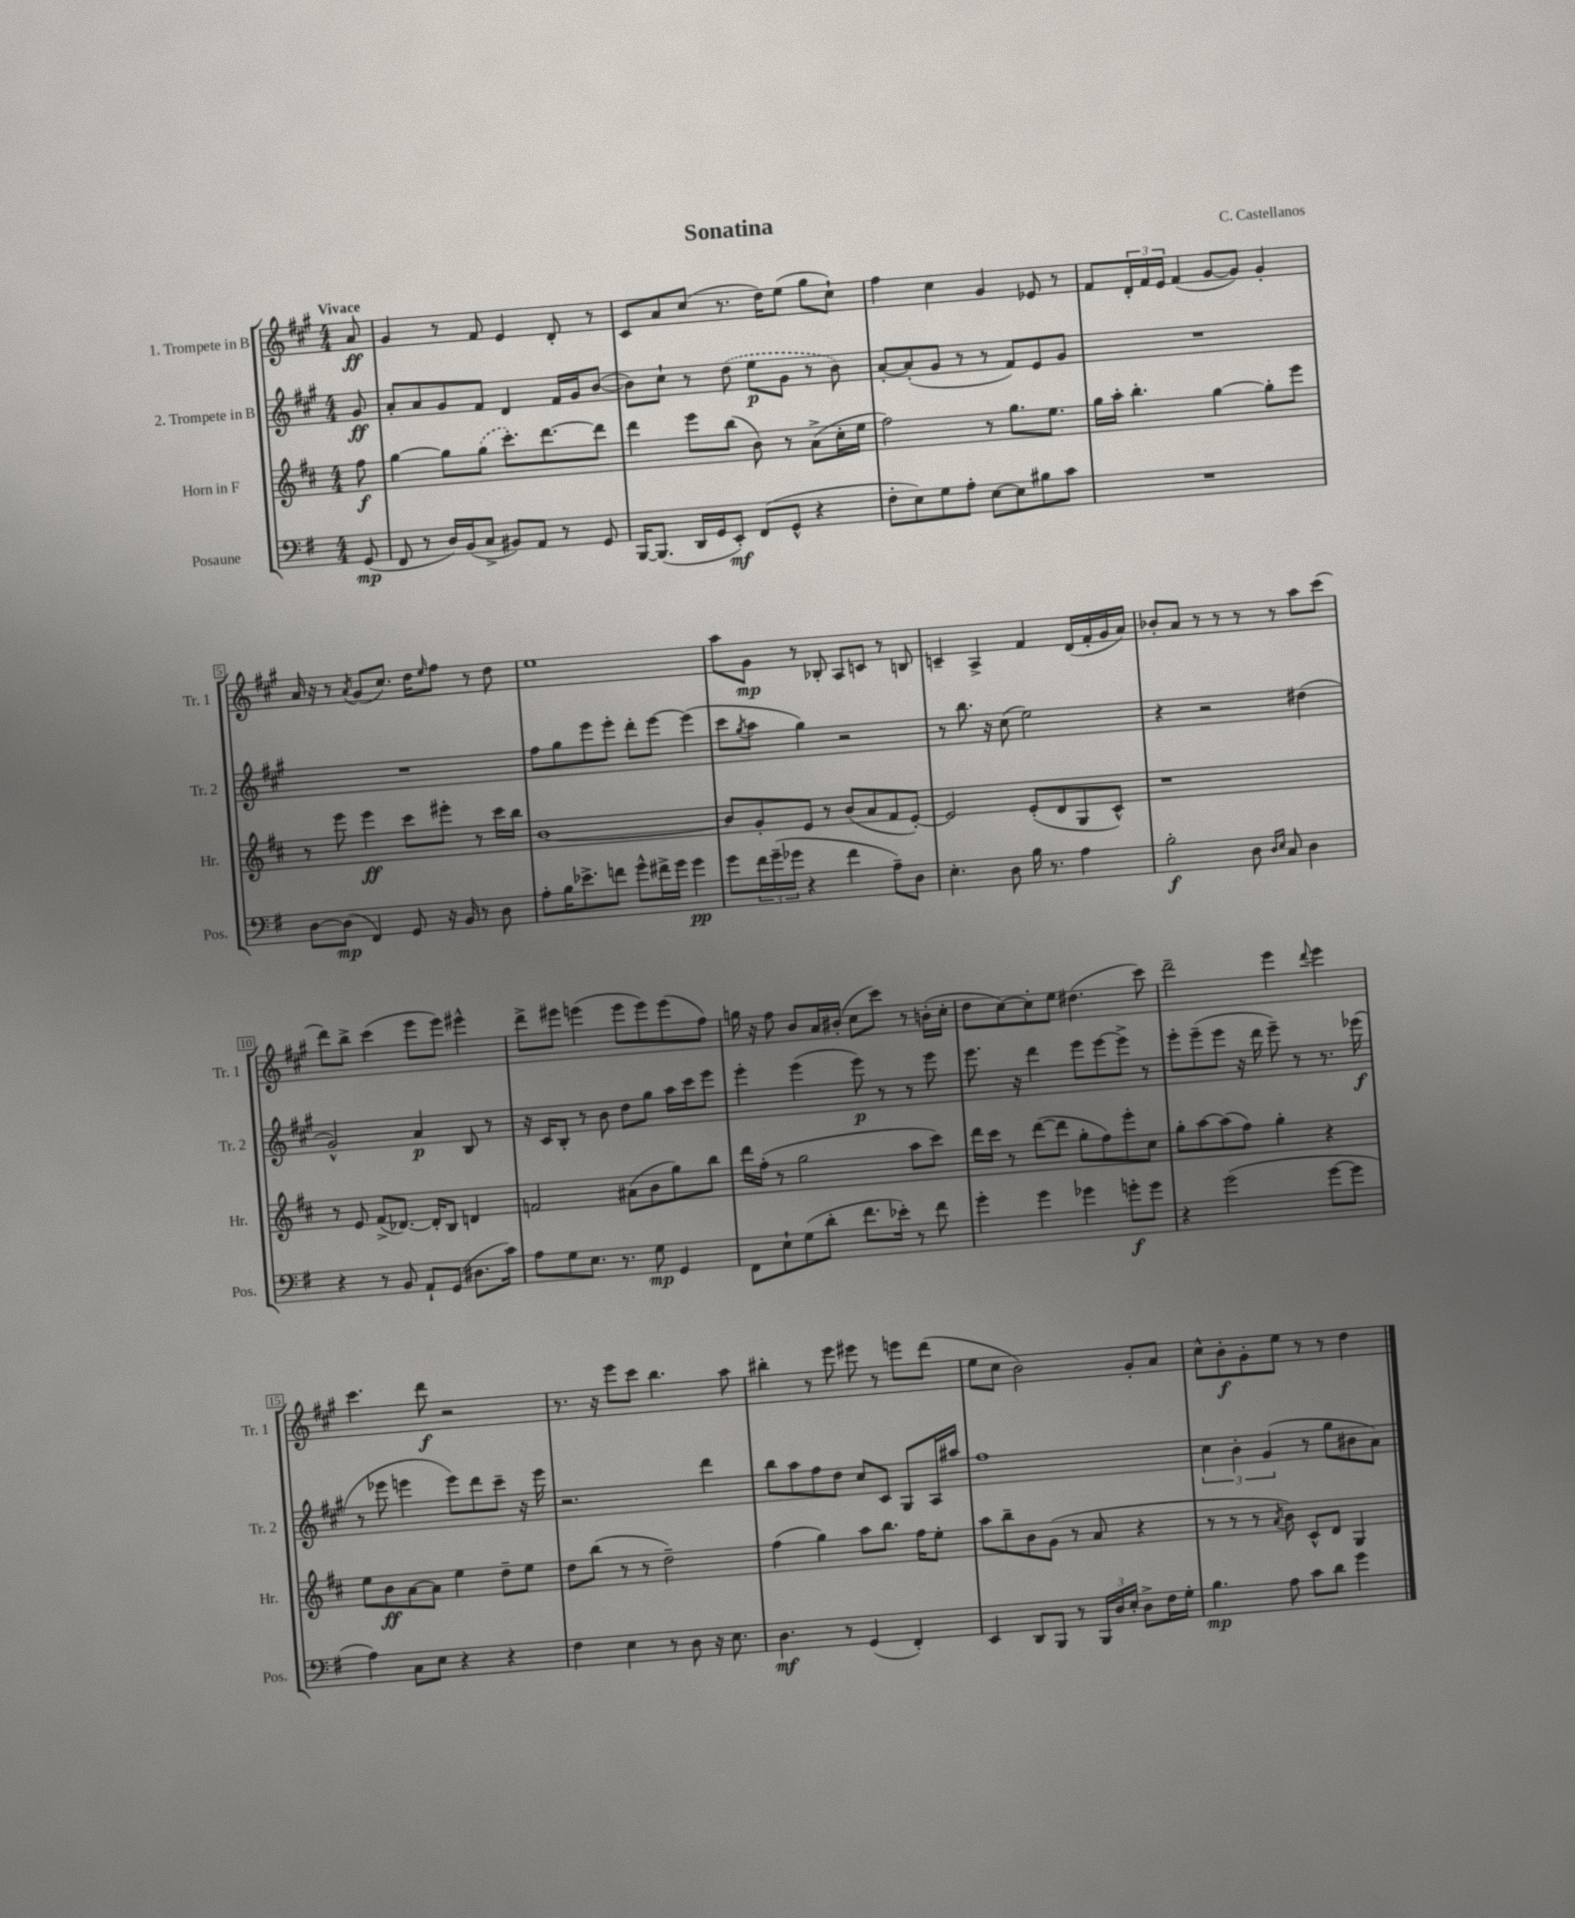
\header { title = "Sonatina" composer = "C. Castellanos" }
<<
\new StaffGroup <<
\new Staff = "s0" \with { instrumentName = "1. Trompete in B" shortInstrumentName = "Tr. 1" } {
    \clef treble \key a \major \numericTimeSignature \time 4/4 \partial 8 \tempo "Vivace"
    a'8\ff |
    gis'4 r8 fis'8 e'4 d'8-. r8 |
    cis'8 a'8 cis''8( r8. d''16) e''8( gis''8 cis''8-!) |
    fis''4 cis''4 gis'4 ees'8 r8 |
    fis'8 \tuplet 3/2 { d'16-. fis'16 e'16 } fis'4( gis'8~ gis'8) gis'4-. |
    a'16 r16 r8 \acciaccatura { a'8 } gis'8( cis''8.) d''16 \grace { e''16 } fis''8 r8 d''8 |
    e''1 |
    a''8 gis'8\mp r8 bes8-. a8 c'8 r8 b8 |
    c'4-- a4-> fis'4 d'16( fis'16-. gis'16 a'16) |
    bes'8-. a'8 r8 r8 r8 r8 a''8 cis'''8( |
    d'''8) b''8-> cis'''4( e'''8 e'''8) eis'''4-^ |
    d'''8-> eis'''8 e'''4( e'''8 e'''8) e'''8( fis''8) |
    g''16 r16 fis''8 b'8 a'16 bis'16-.( cis''8 cis'''8) r8 b'16-.( cis''16-. |
    d''8 cis''8~) cis''8-. e''8 dis''4.( cis'''8) |
    d'''2-- e'''4 \appoggiatura { d'''8 } e'''4 |
    cis'''4. d'''8\f r2 |
    r8. r16 e'''8 cis'''8 b''4. a''8 |
    bis''4-. r8 e'''8 eis'''8 r8 e'''8 d'''8( |
    e''8 cis''8 b'2) gis'8-. a'8 |
    cis''8-^ b'8-.\f gis'8-. e''8 r8 r8 d''4 \bar "|." |
}
\new Staff = "s1" \with { instrumentName = "2. Trompete in B" shortInstrumentName = "Tr. 2" } {
    \clef treble \key a \major \numericTimeSignature \time 4/4 \partial 8
    gis'8\ff |
    a'8-. a'8 gis'8 fis'8 d'4 fis'16 gis'16 b'8~( |
    b'8) cis''8-! r8 \once \slurDashed d''8( e''8\p gis'8 r8 b'8) |
    a'8~-. a'8-.( gis'8 r8 r8 fis'8) e'8 gis'8 |
    R1 |
    R1 |
    fis''8 gis''8 e'''8 e'''8-. d'''8-. e'''8~ e'''4( |
    cis'''8 \acciaccatura { gis''8 } a''8 gis''4) r2 |
    r8 b''8. r16 cis''8( e''2) |
    r4 r2 dis''4( |
    gis'2-^) a'4\p b8 r8 |
    r16 cis'16 b8-. r8 b'8 d''8 gis''8 a''16 cis'''16 e'''8 |
    e'''4-. e'''4( e'''8\p) r8 r8 e'''8 |
    e'''8. r16 d'''4 e'''8 e'''8~ e'''8-> r8 |
    e'''8-. e'''8--( e'''8 r16 d'''16 e'''8--) r8 r8. ees'''16\f( |
    r8 ees'''8 e'''4 e'''8) d'''8 cis'''8-- r16 e'''16 |
    r2. d'''4 |
    b''8 a''8 fis''8 d''8 cis''8 cis'8 gis8 a16 ais''16 |
    fis''1 |
    \tuplet 3/2 { cis''4 b'4-. gis'4( } r8 gis''8 bis'8 a'8) \bar "|." |
}
\new Staff = "s2" \with { instrumentName = "Horn in F" shortInstrumentName = "Hr." } {
    \clef treble \key d \major \numericTimeSignature \time 4/4 \partial 8
    fis''8\f |
    g''4~ g''8 \once \slurDashed g''8( cis'''8.-.) d'''8.~ d'''8 |
    d'''4 e'''8 b''8( b'8) r8 a'8->( cis''16-. e''16 |
    fis''2) r8 g''8. e''8. |
    g''16 a''16-. b''4.-. g''4~ g''8-. e'''8 |
    r8 e'''8 e'''4\ff cis'''8 eis'''8-. r8 cis'''16 b''16 |
    b'1~ |
    b'8 g'8-. e'8 r8 b'8( a'8 fis'8 e'8~-.) |
    e'2 e'8-.( d'8 g8 cis'8-^) |
    r1 |
    r8 e'8 fis'8->( des'8.~) des'16-. b8 d'4 |
    f'2 ais'8( b'8 g''8) b''8 |
    d'''16 fis''16-.( r8 g''2 a''8 cis'''8) |
    d'''16 cis'''16 r8 d'''8~( d'''8 g''8-. fis''8) e'''8-. cis''8 |
    g''8-. a''8~ a''8( fis''8) g''4-. r4 |
    e''8 b'8\ff a'8~ a'8 e''4 d''8-- e''8 |
    d''8 b''8( r8 r8 d''2--) |
    fis''4( g''4) a''8 b''8. fis''16 e''8-. |
    a''8 b''8-- b'8 g'8( r8 a'8 r4 |
    r8 r8 r8 \acciaccatura { a'8 } b'8) cis'8-^ d'8 g4 \bar "|." |
}
\new Staff = "s3" \with { instrumentName = "Posaune" shortInstrumentName = "Pos." } {
    \clef bass \key g \major \numericTimeSignature \time 4/4 \partial 8
    g,8\mp( |
    fis,8 r8 d16) b,16( c8-> bis,8) a,8 r8 g,8 |
    b,,16~ b,,8.( d,16 g,16 e,8-.\mf) fis,8( g,8-^ r4 |
    fis8-. e8) g8 a8-. e8~ e8 bis8 c'8 |
    R1 |
    d8~ d8\mp( fis,4) g,8 r16 b,16 r8 d8 |
    a8-. b16 ees'8.-> f'8 g'8-^ fis'16-> g'16 g'4\pp |
    g'8 \tuplet 3/2 { fis'16 g'16--( ges'16 } r4 fis'4 a8--) d8 |
    e4.-. d8 b16 r8. a4 |
    b2-.\f d8 \grace { d16 e16 } c8 d4 |
    r4 r8 b,8 a,8-! g,8( dis8. c'16) |
    a8 g8 e8. r8. g8\mp g,4 |
    fis,8 e8-! g8( d'8-. fis'8. ees'16-.) r8 fis'8 |
    g'4-. g'4 ges'4 g'8-.\f g'8 |
    r4 g'2( g'8~ g'8 |
    a4) c8 e8 r4 r4 |
    fis4 e4 r8 d8 r16 e8. |
    d4.\mf r8 g,4( fis,4-.) |
    e,4 d,8 b,,8 r8 \tuplet 3/2 { b,,16 d16 e16-. } d8-> fis16 g16-. |
    b4.\mp a8 c'8 d'8 g'4 \bar "|." |
}
>>
>>
\layout { \context { \Score \override BarNumber.stencil = #(make-stencil-boxer 0.1 0.3 ly:text-interface::print) } }
